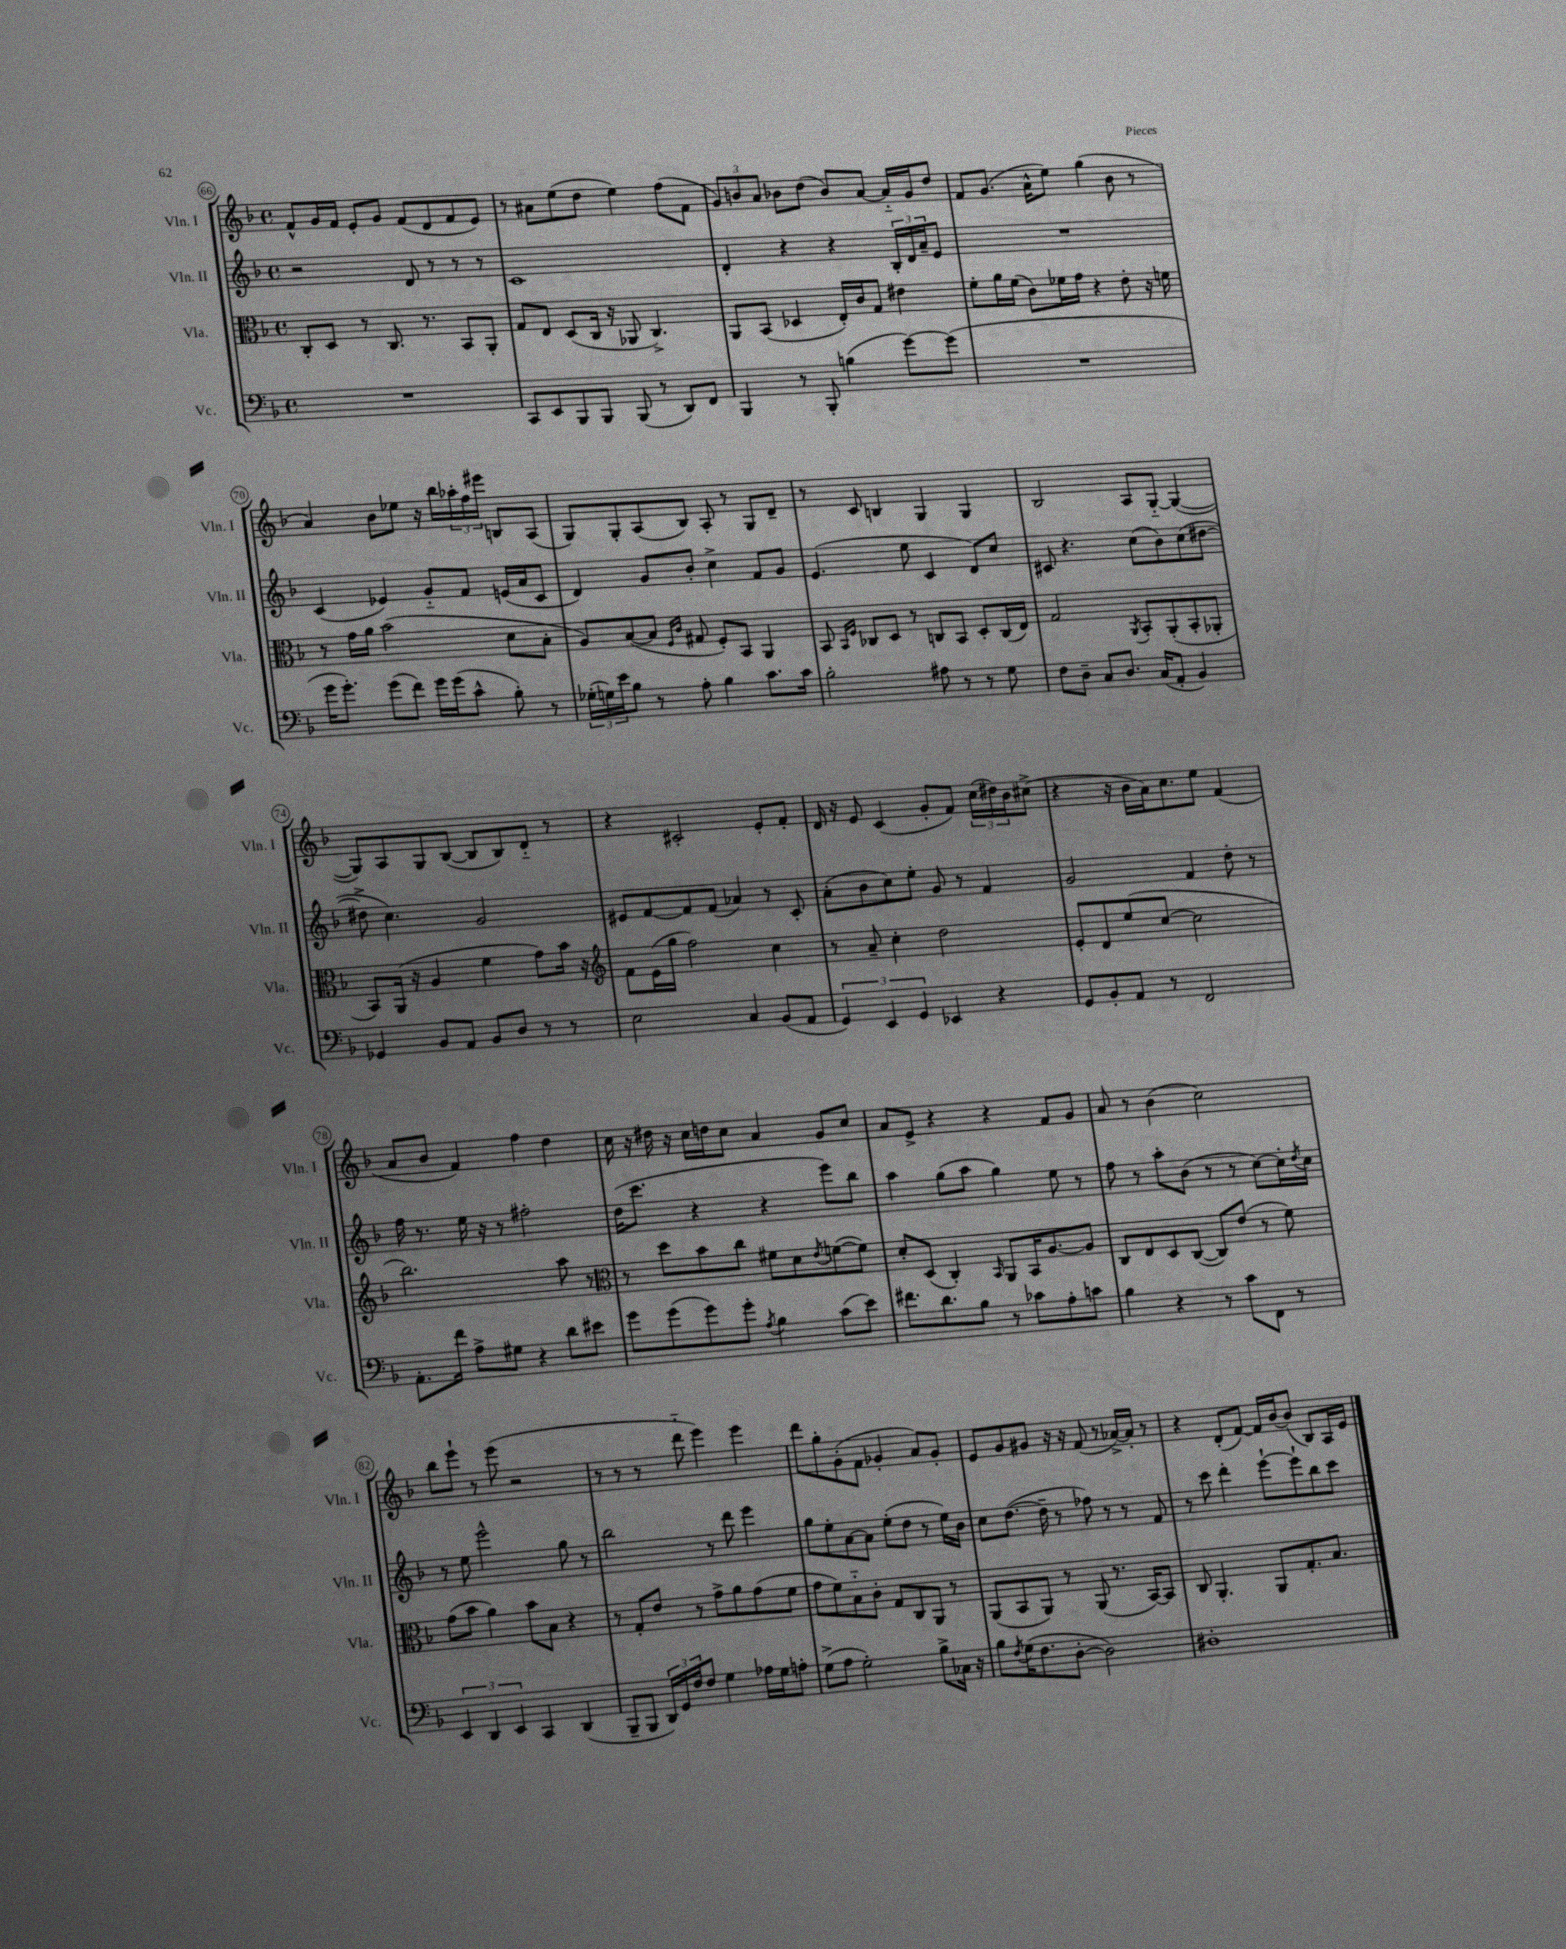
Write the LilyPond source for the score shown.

<<
\new StaffGroup <<
\new Staff = "s0" \with { instrumentName = "Vln. I" shortInstrumentName = "Vln. I" } {
    \clef treble \key f \major \defaultTimeSignature \time 4/4
    f'8-^ g'16 f'16 e'8-. g'8 f'8( d'8 f'8 e'8) |
    r8 ais'8 e''8( d''8 e''4) f''8( f'8 |
    \tuplet 3/2 { g'8) b'8 a'8 } bes'8 d''8( bes'8) a'8~ a'16-_ g'16 d''8 |
    f'8 g'8.( a'16-^ e''8) g''4( bes'8 r8 |
    a'4) bes'8 ees''8 r16 bes''16 \tuplet 3/2 { aes''16-. f''16 eis'''16 } b8 a8( |
    g8) g8-. a8( bes8) a8-. r8 g8 d'8-- |
    r8 c'8 b4 g4 g4 |
    bes2 a8 g8~-_ g4~( |
    g8) a8 g8 bes8~( bes8 bes8) d'8-_ r8 |
    r4 cis'2-. e'8-. f'8-. |
    d'16 r16 e'8 c'4( g'8-. f'8) \tuplet 3/2 { c''16( dis''16) bes'16 } cis''8->( |
    r4 r16 bes'16 a'16) c''8. e''8 f'4( |
    a'8 bes'8 f'4) f''4 d''4 |
    c''16 r16 dis''16 r16 c''16 d''16 c''8 a'4 g'8 c''8 |
    a'8 e'8-> r4 r4 f'8 g'8 |
    a'8 r8 bes'4( c''2) |
    bes''8 e'''8-! r8 e'''8( r2 |
    r8 r8 r8 d'''8-_ e'''4) e'''4 |
    d'''8 g''8-. g'8-.( f'8 ges'4-. a'8) ges'8-. |
    e'8 g'8 gis'8 r16 r16 f'8( r8 aes'16~->) aes'16-. r8 |
    r4 d'8-.( f'8~) f'16 bes'16~ bes'8( bes8) a16 e'16 \bar "|." |
}
\new Staff = "s1" \with { instrumentName = "Vln. II" shortInstrumentName = "Vln. II" } {
    \clef treble \key f \major \defaultTimeSignature \time 4/4
    r2 d'8 r8 r8 r8 |
    c'1 |
    d'4-. r4 r4 \tuplet 3/2 { bes16-. d'16 a'16-- } e'8 |
    R1 |
    c'4( ees'4) g'8-_ f'8 e'16( a'16 c'8 |
    d'4) g'8 bes'8-. c''4-> f'8 g'8 |
    e'4.( e''8 c'4 d'8) c''8 |
    cis'8 r4. c''8( bes'8) c''8( dis''8~ |
    dis''8-> c''4.) g'2 |
    eis'8 f'8~ f'8 f'8( aes'4) r8 c'8-. |
    a'8-.( bes'8 c''8) e''8-. g'8 r8 f'4 |
    g'2 f'4 d''8-. r8 |
    f''16 r8. e''16 r16 r8 fis''2-. |
    d''16( c'''8. r4 r4 e'''8) bes''8 |
    a''4 g''8( a''8 g''4) e''8 r8 |
    f''8 r8 a''8-. bes'8( r8 r8 c''8~) c''16-. \acciaccatura { d''8 } c''16 |
    r8 e''8 e'''2-^ g''8 r8 |
    bes''2 r8 d'''8 e'''4 |
    g''8 e''8-. a'8~ a'8 e''8-.( d''8 r8 e''16) bes'16 |
    c''8 d''8.~( d''16-- r8 fes''8) r8 r8 f'8 |
    r8 c'''8 d'''4-. e'''8~-! e'''8-! bes''8 c'''8 \bar "|." |
}
\new Staff = "s2" \with { instrumentName = "Vla." shortInstrumentName = "Vla." } {
    \clef alto \key f \major \defaultTimeSignature \time 4/4
    c8-. d8 r8 c8. r8. bes,8 a,8-. |
    g8 e8 d8( c16 r16 aes,8 c4.->) |
    a,8 bes,8( des4 e16-.) c'16 g8 eis'4 |
    f'8-. a'16 f'16( c'8) fes'16 g'16 r4 e'8-. r16 f'16 |
    r8 g'16 a'16 bes'2( d'8 bes8-. |
    a8) bes8~( bes8 \grace { f16 c'16 } gis8 f8-.) bes,8 a,4 |
    bes,8 \grace { bes,16 f16 } ces8 d8 r8 c8 bes,8 d8-. c16( e16) |
    g2 \acciaccatura { a,8 } bes,8-. a,8-.( bes,8-. aes,8-. |
    bes,8) a,16( r16 a4 f'4 g'8) bes'16 r16 |
    \clef treble f'8 e'16( g''16 f''2) c''4 |
    r8 a'8-- c''4-. d''2 |
    e'8-. d'8 e''8( c''8~ c''2 |
    bes''2.) a''8 r8 |
    \clef alto r8 d''8 bes'8 c''8 fis'8 d'8 \acciaccatura { e'8 } f'8~( f'8) |
    d'8-. d8( c4-.) \grace { bes,16 } a,8 bes,16 a8.~ a8 |
    c8 e8 d8 c8~( c8) e'8( r8 f'8) |
    g'8( bes'8 a'4) bes'8 bes8 r4 |
    r8 g8-. e'8 r8 g'8-> a'8 g'8( f'8 |
    g'8 f'8) bes8-_ c'8-. g8 c8 a,8 r8 |
    a,8( bes,8 a,8) r8 a,8( r8. bes,16~) bes,8 |
    c8 a,4.-. a,8 g8.-. bes8. \bar "|." |
}
\new Staff = "s3" \with { instrumentName = "Vc." shortInstrumentName = "Vc." } {
    \clef bass \key f \major \defaultTimeSignature \time 4/4
    R1 |
    c,8 e,8 bes,,8 bes,,8 bes,,8( r8 d,8) f,8 |
    bes,,4 r8 bes,,8-. b4( g'8~) g'8( |
    R1 |
    g'16 g'8.-.) g'8( f'8) g'16 g'16( c'8-^ bes8-.) r8 |
    \tuplet 3/2 { ges16-.( g16) e'16 } bes8 r8 a8-. bes4 c'8. c'16 |
    bes2-. ais8 r8 r8 g8 |
    f8 d8-- c8 d8. c16( a,8-. bes,4) |
    ges,4 bes,8 a,8 bes,8 d8 r8 r8 |
    e2 c4 bes,8( a,8 |
    \tuplet 3/2 { g,4) e,4 g,4 } ees,4 r4 |
    g,8 bes,8-. a,8 r8 f,2 |
    a,8.-. f'16 a8-> gis8 r4 d'8 eis'8 |
    g'8 g'8( g'8) g'8-. \acciaccatura { a8 } bes4 c'8( e'8) |
    fis'8. d'8. bes8 r8 ces'8 a8-. c'8 |
    bes4 r4 r8 c'8 f,8 r8 |
    \tuplet 3/2 { e,4 d,4 e,4 } c,4 d,4( |
    bes,,8-- bes,,8 \tuplet 3/2 { d,16) g,16 f16 } f8 g4 aes16 g16 a8-. |
    g8->( a8 g2-.) bes8-> ces16 r16 |
    bes8 \acciaccatura { f8 } g16( f8. d8~-. d2) |
    dis1-. \bar "|." |
}
>>
>>
\layout { \context { \Score currentBarNumber = #66 \override BarNumber.stencil = #(make-stencil-circler 0.1 0.3 ly:text-interface::print) } }
